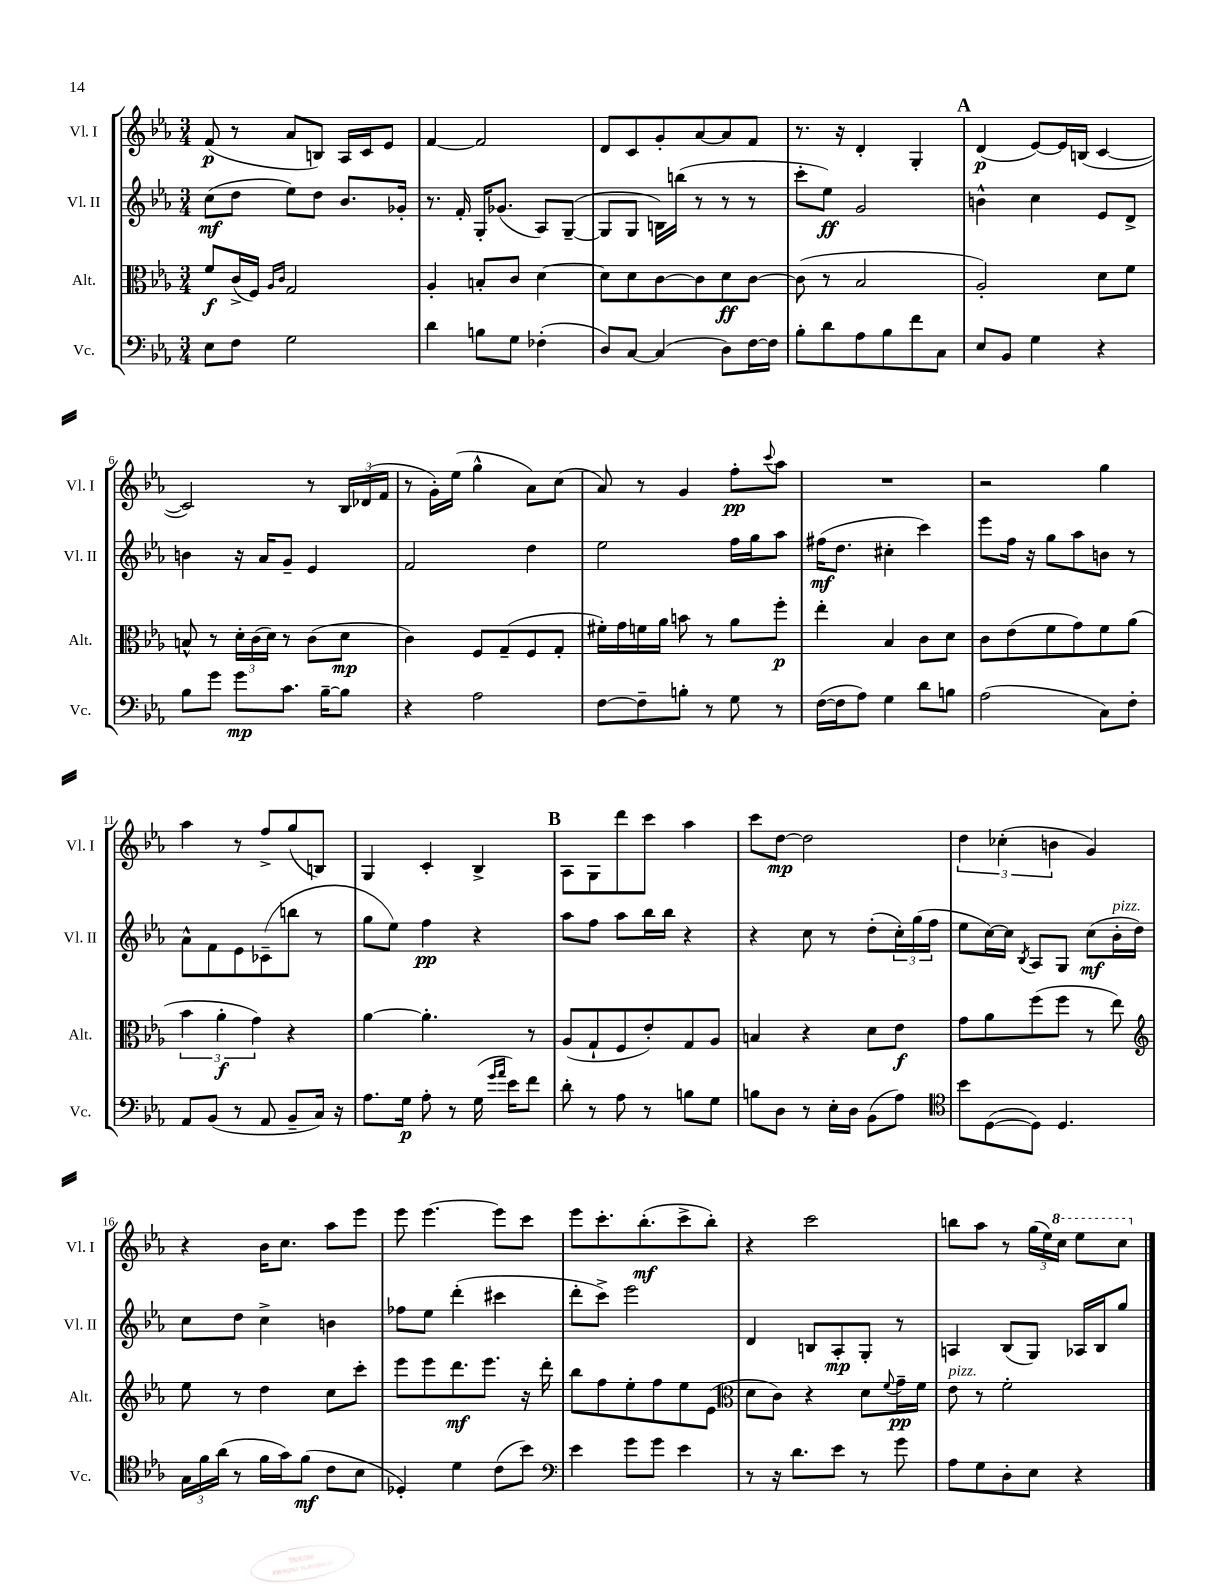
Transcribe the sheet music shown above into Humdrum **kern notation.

**kern	**kern	**kern	**kern
*staff4	*staff3	*staff2	*staff1
*clefF4	*clefC3	*clefG2	*clefG2
*k[b-e-a-]	*k[b-e-a-]	*k[b-e-a-]	*k[b-e-a-]
*M3/4	*M3/4	*M3/4	*M3/4
8E-	8f	(8cc	(8f
8F	(16c^	8dd	8r
.	16F)	.	.
.	16qqA-	.	.
.	16qqc	.	.
2G	2G	8ee-)	8a-
.	.	8dd	8B)
.	.	8.b-	16A-
.	.	.	16c
.	.	.	8e-
.	.	16g-'	.
=	=	=	=
4d	4A-'	8.r	[4f
.	.	16f'	.
8B	8B'	16G'	2f]
.	.	(8.g-	.
8G	8c	.	.
(4F-'	[4d	8A-)	.
.	.	([8G~	.
=	=	=	=
8D)	8d]	8G]	8d
[8C	8d	8G	8c
(4C]	[8c	16B)	8g'
.	.	(16bb	.
.	8c]	8r	[8a-
8D)	8d	8r	8a-]
[16F	[8c	8r	8f
16F]	.	.	.
=	=	=	=
8B-'	(8c]	8ccc'	8.r
8d	8r	8ee-)	.
.	.	.	16r
8A-	2B-	2g	4d'
8B-	.	.	.
8f	.	.	4G'
8C	.	.	.
=	=	=	=
8E-	2A-')	4b^^	(4d
8BB-	.	.	.
4G	.	4cc	[8e-)
.	.	.	16e-]
.	.	.	(16B
4r	8d	8e-	[4c
.	8f	8d^	.
=	=	=	=
8B-	8B^^	4b	2c])
8g	8r	.	.
8g	24d'	16r	.
.	(24c	.	.
.	.	16a-	.
.	24d)	.	.
8.c	8r	8g~	.
.	(8c	4e-	8r
[16B-~	.	.	.
8B-]	8d	.	24B-
.	.	.	(24d-
.	.	.	24f
=	=	=	=
4r	4c)	2f	8r
.	.	.	16g')
.	.	.	(16ee-
2A-	8F	.	4gg^^
.	(8G~	.	.
.	8F	4dd	8a-)
.	8G'	.	(8cc
=	=	=	=
[8F	16f#')	2ee-	8a-)
.	16g	.	.
8F~]	16f	.	8r
.	16a-	.	.
8B'	8b	.	4g
8r	8r	.	.
8G	8a-	16ff	8ff'
.	.	16gg	.
.	.	.	8qqccc
8r	8ff'	8aa-	8aa-
=	=	=	=
([16F	4ee-'	(16ff#	2.r
16F]	.	8.dd	.
8A-)	.	.	.
4G	4B-	4cc#'	.
8d	8c	4ccc)	.
8B	8d	.	.
=	=	=	=
(2A-	8c	8eee-	2r
.	(8e-	16ff	.
.	.	16r	.
.	8f	8gg	.
.	8g)	8aa-	.
8C)	8f	8b	4gg
8F'	(8a-	8r	.
=	=	=	=
8AA-	6b-	8a-^^	4aa-
(8BB-	.	8f	.
.	6a-'	.	.
8r	.	8e-	8r
.	6g)	.	.
8AA-	.	(8c-~	8ff^
8BB-~	4r	8bb	(8gg
16C)	.	8r	8B)
16r	.	.	.
=	=	=	=
8.A-	[4a-	8gg	4G
.	.	8ee-)	.
16G	.	.	.
8A-'	4.a-']	4ff	4c'
8r	.	.	.
(16G	.	4r	4B-^
16qqg	.	.	.
16qqa-	.	.	.
16e-)	.	.	.
8f	8r	.	.
=	=	=	=
8d'	(8A-	8aa-	8A-
8r	8G`	8ff	8G
8A-	8F	8aa-	8ddd
8r	8e-')	16bb-	8ccc
.	.	16bb-	.
8B	8G	4r	4aa-
8G	8A-	.	.
=	=	=	=
8B	4B	4r	8ccc
8D	.	.	[8dd
8r	4r	8cc	2dd]
16E-'	.	8r	.
16D	.	.	.
(8BB-	8d	(8dd'	.
8A-)	8e-	24cc')	.
.	.	(24gg	.
.	.	24ff	.
=	=	=	=
*clefC4	*	*	*
8b-	8g	8ee-	6dd
([8D	8a-	[16cc)	.
.	.	.	(6cc-'
.	.	16cc]	.
.	.	8qB-	.
8D])	(8ff	8A-	.
.	.	.	6b
4.D	8ff	8G	.
.	8r	(8cc	4g)
.	8ee-)	16b-'	.
.	.	16dd)	.
=	=	=	=
*	*clefG2	*	*
24G	8ee-	8cc	4r
24f	.	.	.
(24a-	.	.	.
8r	8r	8dd	.
16f	4dd	4cc^	16b-
16g)	.	.	8.cc
(8f	.	.	.
8c	8cc	4b	8aa-
8B-	8ccc'	.	8eee-
=	=	=	=
4D-')	8eee-	8ff-	8eee-
.	8eee-	8ee-	[4.eee-
4d	8.ddd	(4ddd'	.
.	8.eee-	.	.
(8c	.	4ccc#	8eee-]
8b-)	16r	.	8ccc
.	16ddd'	.	.
=	=	=	=
*clefF4	*	*	*
4e-	8bb-	8ddd'	8eee-
.	8ff	8ccc^)	8.ccc'
8g	8ee-'	2eee-	.
.	.	.	(8.bb-'
8g	8ff	.	.
4e-	8ee-	.	8ccc^
.	(8e-	.	8bb-')
=	=	=	=
*	*clefC3	*	*
8r	8d	4d	4r
16r	8c)	.	.
8.d	.	.	.
.	4r	8B	2ccc
8e-	.	8A-'	.
8r	8d	8G'	.
.	8qqf	.	.
8g	16g~	8r	.
.	16f	.	.
=	=	=	=
8A-	8e-	4A	8bb
8G	8r	.	8aa-
8D'	2f'	(8B-	8r
8E-	.	8G)	(24gg
.	.	.	24ee-)
.	.	.	24ccc
4r	.	16A-	8eee-
.	.	16B-	.
.	.	8gg	8ccc
==	==	==	==
*-	*-	*-	*-
